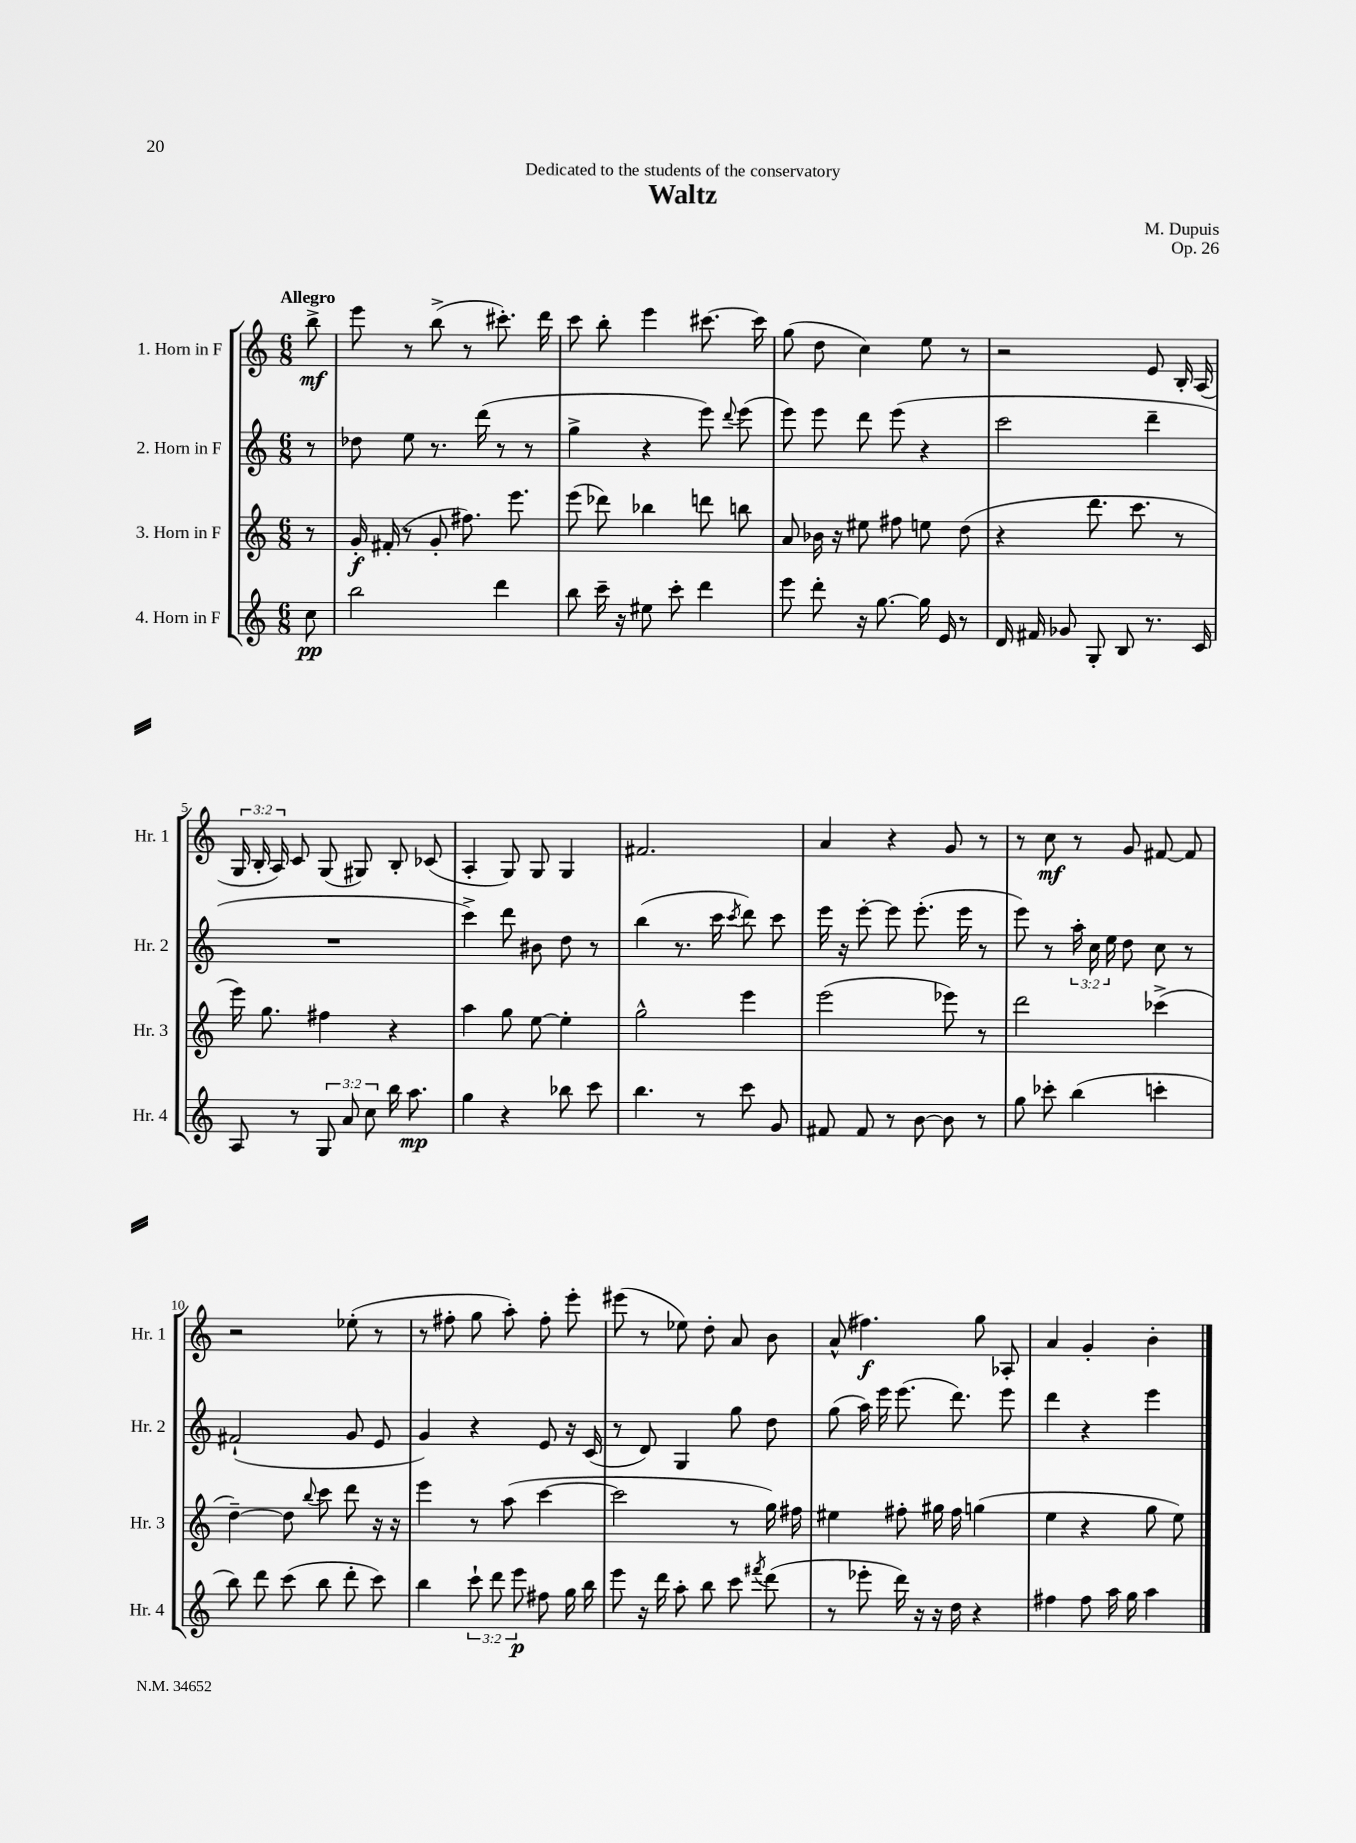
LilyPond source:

\header { title = "Waltz" composer = "M. Dupuis" dedication = "Dedicated to the students of the conservatory" opus = "Op. 26" }
<<
\new StaffGroup <<
\new Staff = "s0" \with { instrumentName = "1. Horn in F" shortInstrumentName = "Hr. 1" } {
    \clef treble \key c \major \numericTimeSignature \time 6/8 \override Staff.TupletNumber.text = #tuplet-number::calc-fraction-text \partial 8 \tempo "Allegro"
    \autoBeamOff b''8->\mf |
    e'''8 r8 b''8->( r8 cis'''8.-.) d'''16 |
    c'''8 b''8-. e'''4 cis'''8.~ cis'''16 |
    g''8( d''8 c''4) e''8 r8 |
    r2 e'8 b16-. a16( |
    \tuplet 3/2 { g16 b16-. a16) } c'8 g8( gis8) b8-. ces'8( |
    a4-. g8) g8 g4 |
    fis'2. |
    a'4 r4 g'8 r8 |
    r8 c''8\mf r8 g'8 fis'8~ fis'8 |
    r2 ees''8-.( r8 |
    r8 fis''8-. g''8 a''8-.) fis''8-. e'''8-. |
    eis'''8( r8 ees''8) d''8-. a'8 b'8 |
    a'8-^( fis''4.\f) g''8 aes8-. |
    a'4 g'4-. b'4-. \bar "|." |
}
\new Staff = "s1" \with { instrumentName = "2. Horn in F" shortInstrumentName = "Hr. 2" } {
    \clef treble \key c \major \numericTimeSignature \time 6/8 \override Staff.TupletNumber.text = #tuplet-number::calc-fraction-text \partial 8
    \autoBeamOff r8 |
    des''8 e''8 r8. d'''16( r8 r8 |
    g''4-> r4 e'''8) \appoggiatura { d'''8 } e'''8( |
    e'''8) e'''8 d'''8 e'''8( r4 |
    c'''2 d'''4-- |
    R2. |
    c'''4->) d'''8 bis'8 d''8 r8 |
    b''4( r8. c'''16 \acciaccatura { c'''8 } d'''8) c'''8 |
    e'''16 r16 e'''8~-. e'''8 e'''8.-.( e'''16 r8 |
    e'''8) r8 \tuplet 3/2 { a''16-. c''16 e''16 } d''8 c''8 r8 |
    fis'2-!( g'8 e'8 |
    g'4) r4 e'8 r16 c'16( |
    r8 d'8) g4 g''8 d''8 |
    g''8( a''16) e'''16 e'''8.( d'''8.) e'''8 |
    d'''4 r4 e'''4 \bar "|." |
}
\new Staff = "s2" \with { instrumentName = "3. Horn in F" shortInstrumentName = "Hr. 3" } {
    \clef treble \key c \major \numericTimeSignature \time 6/8 \partial 8
    \autoBeamOff r8 |
    g'16-.\f fis'16-.( r8 g'8-. fis''8.) e'''8. |
    e'''8( des'''8) bes''4 d'''8 b''8 |
    a'8 bes'16 r16 eis''8 fis''8 e''8 d''8( |
    r4 d'''8. c'''8. r8 |
    e'''16) g''8. fis''4 r4 |
    a''4 g''8 e''8~ e''4-. |
    g''2-^ e'''4 |
    e'''2( ees'''8) r8 |
    d'''2 ces'''4->( |
    d''4~--) d''8 \appoggiatura { b''8 } c'''8 d'''8 r16 r16 |
    e'''4 r8 a''8( c'''4~ |
    c'''2 r8 g''16) fis''16 |
    eis''4 fis''8-. gis''16 fis''16 g''4( |
    e''4 r4 g''8 e''8) \bar "|." |
}
\new Staff = "s3" \with { instrumentName = "4. Horn in F" shortInstrumentName = "Hr. 4" } {
    \clef treble \key c \major \numericTimeSignature \time 6/8 \override Staff.TupletNumber.text = #tuplet-number::calc-fraction-text \partial 8
    \autoBeamOff c''8\pp |
    b''2 d'''4 |
    b''8 c'''16-- r16 eis''8 c'''8-. d'''4 |
    e'''8 d'''8-. r16 g''8.~ g''16 e'16 r8 |
    d'16 fis'16 ges'8 g8-. b8 r8. c'16 |
    a8 r8 \tuplet 3/2 { g8 a'8 c''8 } b''16 a''8.\mp |
    g''4 r4 bes''8 c'''8 |
    b''4. r8 c'''8 g'8 |
    fis'8 fis'8 r8 b'8~ b'8 r8 |
    g''8 ces'''8-. b''4( c'''4-. |
    b''8) d'''8 c'''8( b''8 d'''8-. c'''8) |
    b''4 \tuplet 3/2 { c'''8-! d'''8 e'''8\p } fis''8 g''16 b''16 |
    e'''8 r16 d'''16 a''8-. b''8 c'''8 \acciaccatura { fis'''8 } d'''8( |
    r8 ees'''8-. d'''16) r16 r16 d''16 r4 |
    fis''4 fis''8 a''16 g''16 a''4 \bar "|." |
}
>>
>>
